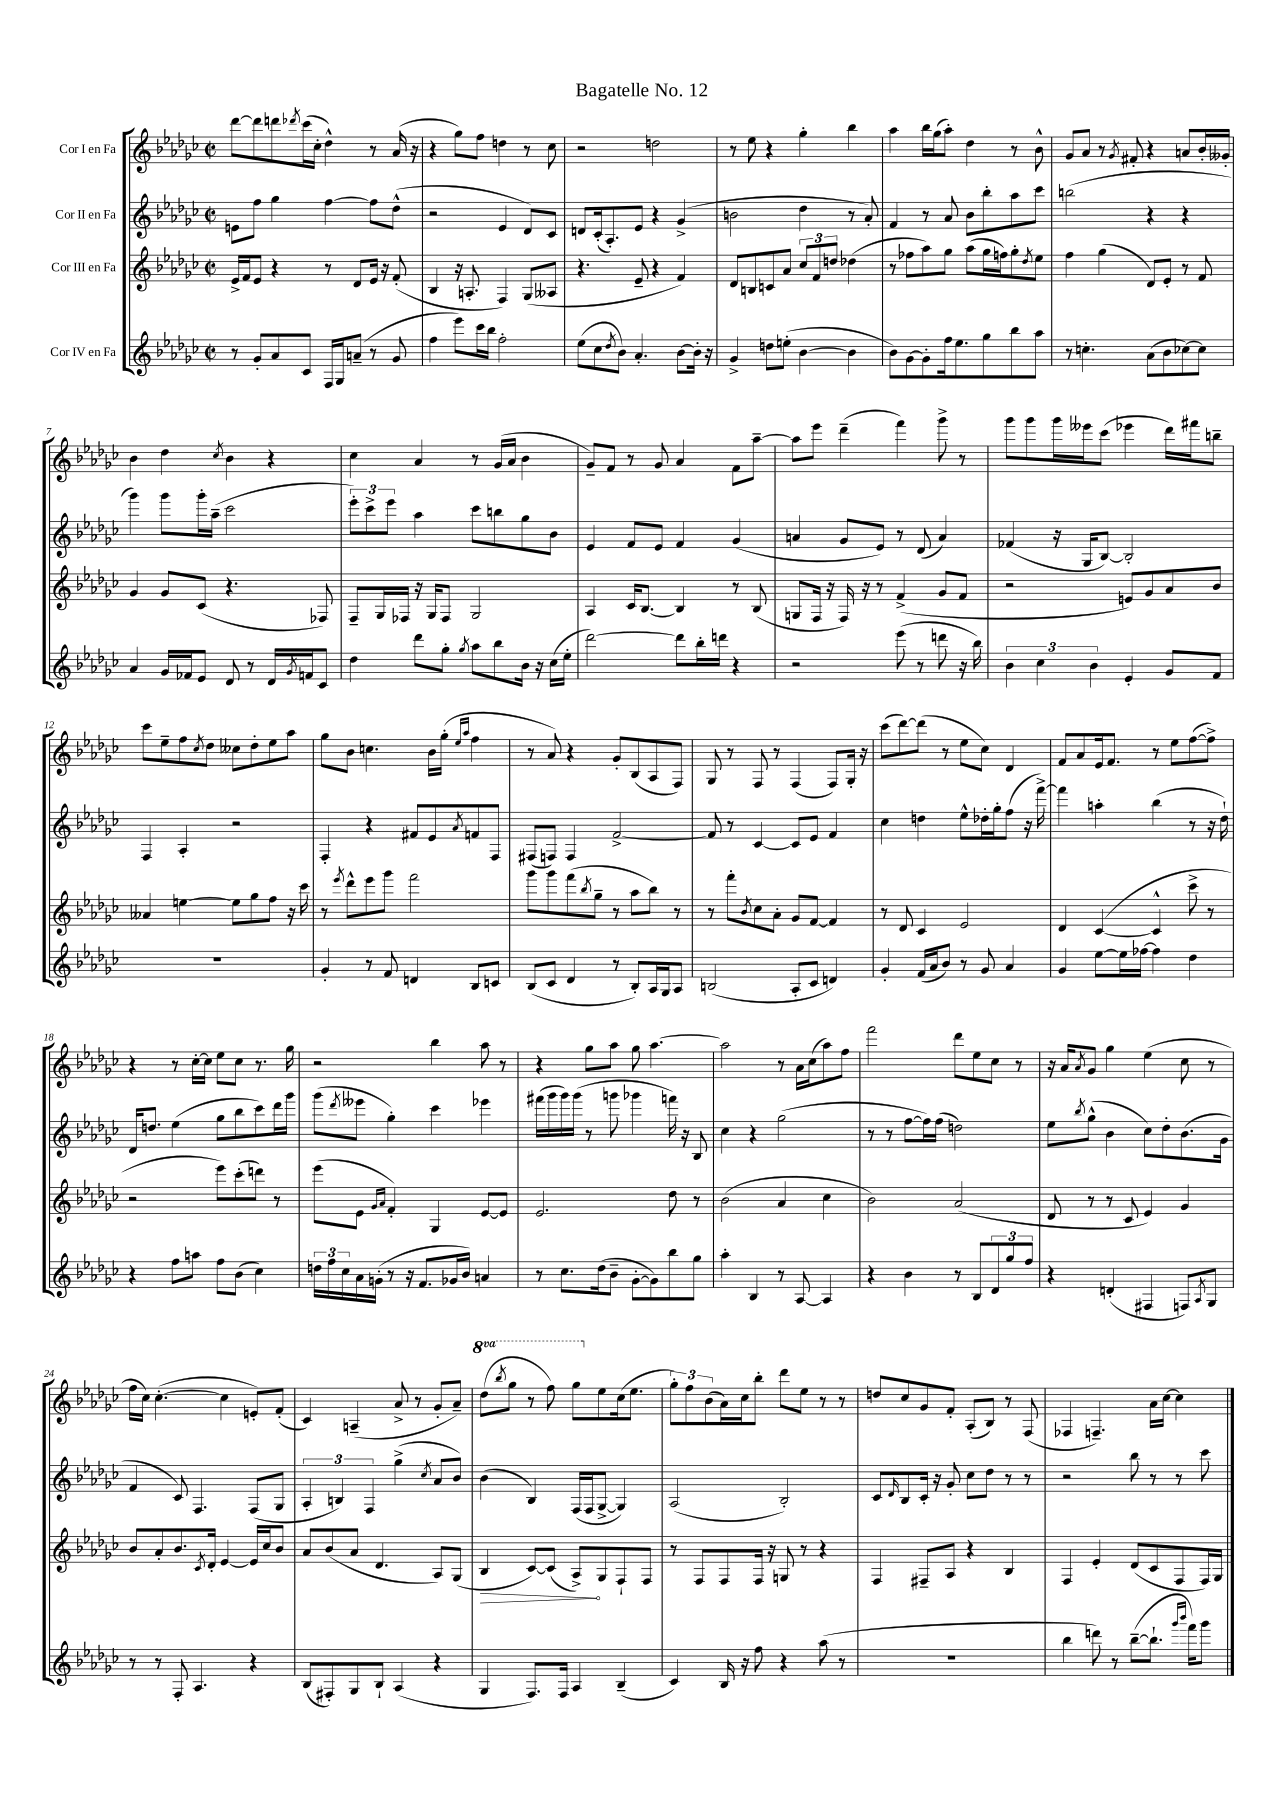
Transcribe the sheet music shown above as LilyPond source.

\header { title = "Bagatelle No. 12" }
<<
\new StaffGroup <<
\new Staff = "s0" \with { instrumentName = "Cor I en Fa" } {
    \clef treble \key ges \major \defaultTimeSignature \time 2/2 \set Staff.ottavationMarkups = #ottavation-simple-ordinals
    des'''8~ des'''8 d'''8 \acciaccatura { des'''8 } ces'''16( ces''16-. des''4-^) r8 aes'16( r16 |
    r4 ges''8) f''8 d''4 r8 ces''8 |
    r2 d''2 |
    r8 ees''8 r4 ges''4-. bes''4 |
    aes''4 bes''16 ges''16( aes''8-.) des''4 r8 bes'8-^ |
    ges'8 aes'8 r8 \acciaccatura { ges'8 } fis'8-. r4 a'8 bes'16-. geses'16-. |
    bes'4 des''4 \acciaccatura { ces''8 } bes'4 r4 |
    ces''4 aes'4 r8 ges'16( aes'16 bes'4 |
    ges'8--) f'8 r8 ges'8 aes'4 f'8 aes''8~-- |
    aes''8 ees'''8 des'''4--( f'''4) ges'''8-> r8 |
    ges'''8 ges'''8 ges'''16 eeses'''16 ces'''8( ees'''4 des'''16) fis'''16 b''8-- |
    ces'''8 ees''8-- f''8 \acciaccatura { ces''8 } des''8 ceses''8 des''8-. ees''8 aes''8 |
    ges''8 bes'8 c''4. bes'16 ges''16-.( \grace { ees''16 aes''16 } f''4 |
    r8 aes'8) r4 ges'8-. bes8( aes8 f8) |
    ges8 r8 f8 r8 f4( f8) ges16-. r16 |
    ces'''8( des'''8~) des'''8( r8 ees''8 ces''8) des'4 |
    f'8 aes'8 ees'16 f'8. r8 ees''8 f''8~( f''8->) |
    r4 r8 ces''16~-. ces''16 ees''8 ces''8 r8. ges''16 |
    r2 bes''4 aes''8 r8 |
    r4 ges''8 aes''8 ges''8 aes''4.~ |
    aes''2 r8 aes'16 ces''16( aes''8) f''8 |
    f'''2 des'''8 ees''8 ces''8 r8 |
    r16 aes'16 \acciaccatura { aes'8 } ges'8 ges''4 ees''4( ces''8 r8 |
    f''16 ces''16) ces''4.~-.( ces''4 e'8-.) f'8-.( |
    ces'4) a4--( aes'8-> r8 ges'8-. aes'8--) |
    \ottava #1 des'''8( \acciaccatura { bes'''8 } ges'''8 r8 f'''8) ges'''8 \ottava #0 ees''8 ces''16( ees''8. |
    \tuplet 3/2 { ges''8-.) f''8 bes'8( } aes'16) ces''16 bes''8-. des'''8 ees''8 r8 r8 |
    d''8 ces''8 ges'8 f'8-. aes8-.( bes8) r8 f8( |
    fes4 f4.--) aes'16 ces''16~ ces''4 \bar "|." |
}
\new Staff = "s1" \with { instrumentName = "Cor II en Fa" } {
    \clef treble \key ges \major \defaultTimeSignature \time 2/2
    e'8 f''8 ges''4 f''4~ f''8 des''8-^( |
    r2 ees'4 des'8) ces'8 |
    d'8 ces'16-.( aes8.-.) ees'8 r4 ges'4->( |
    b'2 des''4 r8 aes'8-.) |
    f'4 r8 aes'8 bes'8 bes''8-. aes''8 ces'''8 |
    b''2( r4 r4 |
    ges'''4) ges'''8 ges'''16-. aes''16--( ces'''2 |
    \tuplet 3/2 { ees'''8-.) ces'''8-> ees'''8 } aes''4 ces'''8 b''8 ges''8 bes'8 |
    ees'4 f'8 ees'8 f'4 ges'4( |
    a'4 ges'8 ees'8) r8 des'8( a'4) |
    fes'4( r16 ges16 bes8~) bes2-. |
    f4 aes4-. r2 |
    f4-. r4 fis'8 ees'8 \acciaccatura { aes'8 } f'8 f8 |
    fis8( f8) f4 f'2~-> |
    f'8 r8 ces'4~ ces'8 ees'8 f'4 |
    ces''4 d''4 ees''8-^ des''16-. ges''16-. f''8( r16 f'''16~->) |
    f'''4 a''4-. bes''4( r8 r16 des''16-!) |
    des'16 d''8. ees''4( ges''8 bes''8 ces'''8) des'''16 ges'''16 |
    ges'''8( \acciaccatura { des'''8 } eeses'''8 ges''4-.) ces'''4 ees'''4 |
    fis'''16( ges'''16 ges'''16) ges'''16( r8 g'''8 ges'''4 f'''16) r16 bes8 |
    ces''4 r4 ges''2( |
    r8 r8 f''8~ f''16) f''16( d''2) |
    ees''8 \acciaccatura { bes''8 } ges''8-^( bes'4 ces''8) des''8-. bes'8.( ges'16 |
    f'4 ces'8) f4. f8( ges8 |
    \tuplet 3/2 { aes4-. b4) f4 } ges''4->( \acciaccatura { ces''8 } aes'8 bes'8) |
    bes'4( bes4) f16( f16 ges8~-> ges4) |
    aes2( bes2-.) |
    ces'8 \grace { des'16 } bes8 ces'16-. r16 ges'8-. ces''8 des''8 r8 r8 |
    r2 bes''8 r8 r8 ces'''8 \bar "|." |
}
\new Staff = "s2" \with { instrumentName = "Cor III en Fa" } {
    \clef treble \key ges \major \defaultTimeSignature \time 2/2
    ees'16-> f'16 ees'8 r4 r8 des'8 ees'16 r16 f'8-.( |
    bes4 r16 a8.-. f4) ges8( aeses8 |
    r4. ees'8-- r4 f'4) |
    des'8 b8 c'8 aes'8 \tuplet 3/2 { ces''8 f'8 d''8 } des''4( |
    r8 fes''8 aes''8) ges''8 aes''8( ges''16 f''16) ges''8-. \acciaccatura { des''8 } ees''8 |
    f''4 ges''4( des'8) ees'8-. r8 f'8 |
    ges'4 ges'8 ces'8( r4. fes8) |
    f8-- ges16 fes16 r16 ges16 fes8 ges2 |
    aes4 ces'16 bes8.~ bes4 r8 bes8( |
    g8 f16 r16 f16) r16 r8 f'4->( ges'8 f'8 |
    r2 e'8) ges'8 aes'8 bes'8 |
    aeses'4 e''4~ e''8 ges''8 f''8 r16 ces'''16 |
    r8 \acciaccatura { ees'''8 } des'''8-^ ees'''8 ges'''8 f'''2 |
    ges'''8 ges'''8 f'''8( \acciaccatura { bes''8 } ges''8-- r8 aes''8 bes''8) r8 |
    r8 f'''8-. \acciaccatura { bes'8 } ces''8 aes'8-. ges'8 f'8~ f'4 |
    r8 des'8 ces'4 ees'2 |
    des'4 ces'4~( ces'4-^ ces'''8-> r8 |
    r2 ees'''8) ces'''8-.( d'''8) r8 |
    ees'''8( ees'8 \grace { ges'16 aes'16 } f'4-.) ges4 ees'8~ ees'8 |
    ees'2. des''8 r8 |
    bes'2( aes'4 ces''4 |
    bes'2) aes'2( |
    des'8 r8 r8 ces'8 ees'4) ges'4 |
    bes'8 aes'8-. bes'8. \acciaccatura { ces'8 } des'16-. ees'4~ ees'16 ces''16 bes'8 |
    aes'8 bes'8( aes'8 des'4. aes8) ges8( |
    \once \override Hairpin.circled-tip = ##t bes4\> ces'8~) ces'8( aes8->\!) ges8 f8-! f8 |
    r8 f8 f8 f16 r16 g8 r8 r4 |
    f4 fis8-- aes8 r4 bes4 |
    f4 ees'4-. des'8( ces'8 f8 f16) ges16 \bar "|." |
}
\new Staff = "s3" \with { instrumentName = "Cor IV en Fa" } {
    \clef treble \key ges \major \defaultTimeSignature \time 2/2
    r8 ges'8-. aes'8 ces'8 f16 ges16 a'8--( r8 ges'8 |
    f''4 ees'''8) ces'''16 bes''16 f''2-. |
    ees''8( ces''8 \acciaccatura { des''8 } bes'8) aes'4.-. bes'8~ bes'16-. r16 |
    ges'4-> d''8 e''8-.( bes'4~ bes'4 |
    bes'8) ges'8~ ges'8-. f''16 ees''8. ges''8 bes''8 aes''8 |
    r8 c''4.-. aes'8( bes'8 ces''8~) ces''8 |
    aes'4 ges'16 fes'16 ees'8 des'8 r8 des'16 \acciaccatura { ges'8 } f'16 ces'8 |
    des''4 des'''8 ges''8-. \acciaccatura { ges''8 } aes''8 bes''8 bes'16 r16 ces''16( ees''16-. |
    des'''2~) des'''8 bes''16-. d'''16 r4 |
    r2 ees'''8( r8 d'''8 r16 bes''16) |
    \tuplet 3/2 { bes'4 ces''4 bes'4 } ees'4-. ges'8 f'8 |
    R1 |
    ges'4-. r8 f'8 d'4 bes8 c'8 |
    bes8( ces'8 des'4 r8 bes8-.) aes16 ges16 aes8 |
    b2( aes8-. ces'8 d'4) |
    ges'4-. f'16( aes'16 bes'8) r8 ges'8 aes'4 |
    ges'4 ees''8~ ees''16 fes''16~ fes''4 des''4 |
    r4 f''8 a''8 f''8 bes'8( ces''4) |
    \tuplet 3/2 { d''16 f''16 ces''16 } aes'16 g'16-.( r8 r16 f'8. ges'16 bes'16) a'4 |
    r8 ces''8. des''16( bes'8-- ges'8~-. ges'8) bes''8 ges''8 |
    aes''4-. bes4 r8 aes8~ aes4 |
    r4 bes'4 r8 bes8 \tuplet 3/2 { des'8 ges''8 f''8 } |
    r4 d'4-.( fis4 f8) \acciaccatura { aes8 } ges8 |
    r8 r8 f8-. aes4. r4 |
    bes8( fis8-.) ges8 bes8-! aes4( r4 |
    ges4 f8.) f16 aes4 bes4--( |
    ces'4) bes16 r16 f''8 r4 aes''8( r8 |
    R1 |
    bes''4 d'''8) r8 bes''8~--( bes''8.-! \grace { ges'''16 bes'''16 } f'''16) ges'''8 \bar "|." |
}
>>
>>
